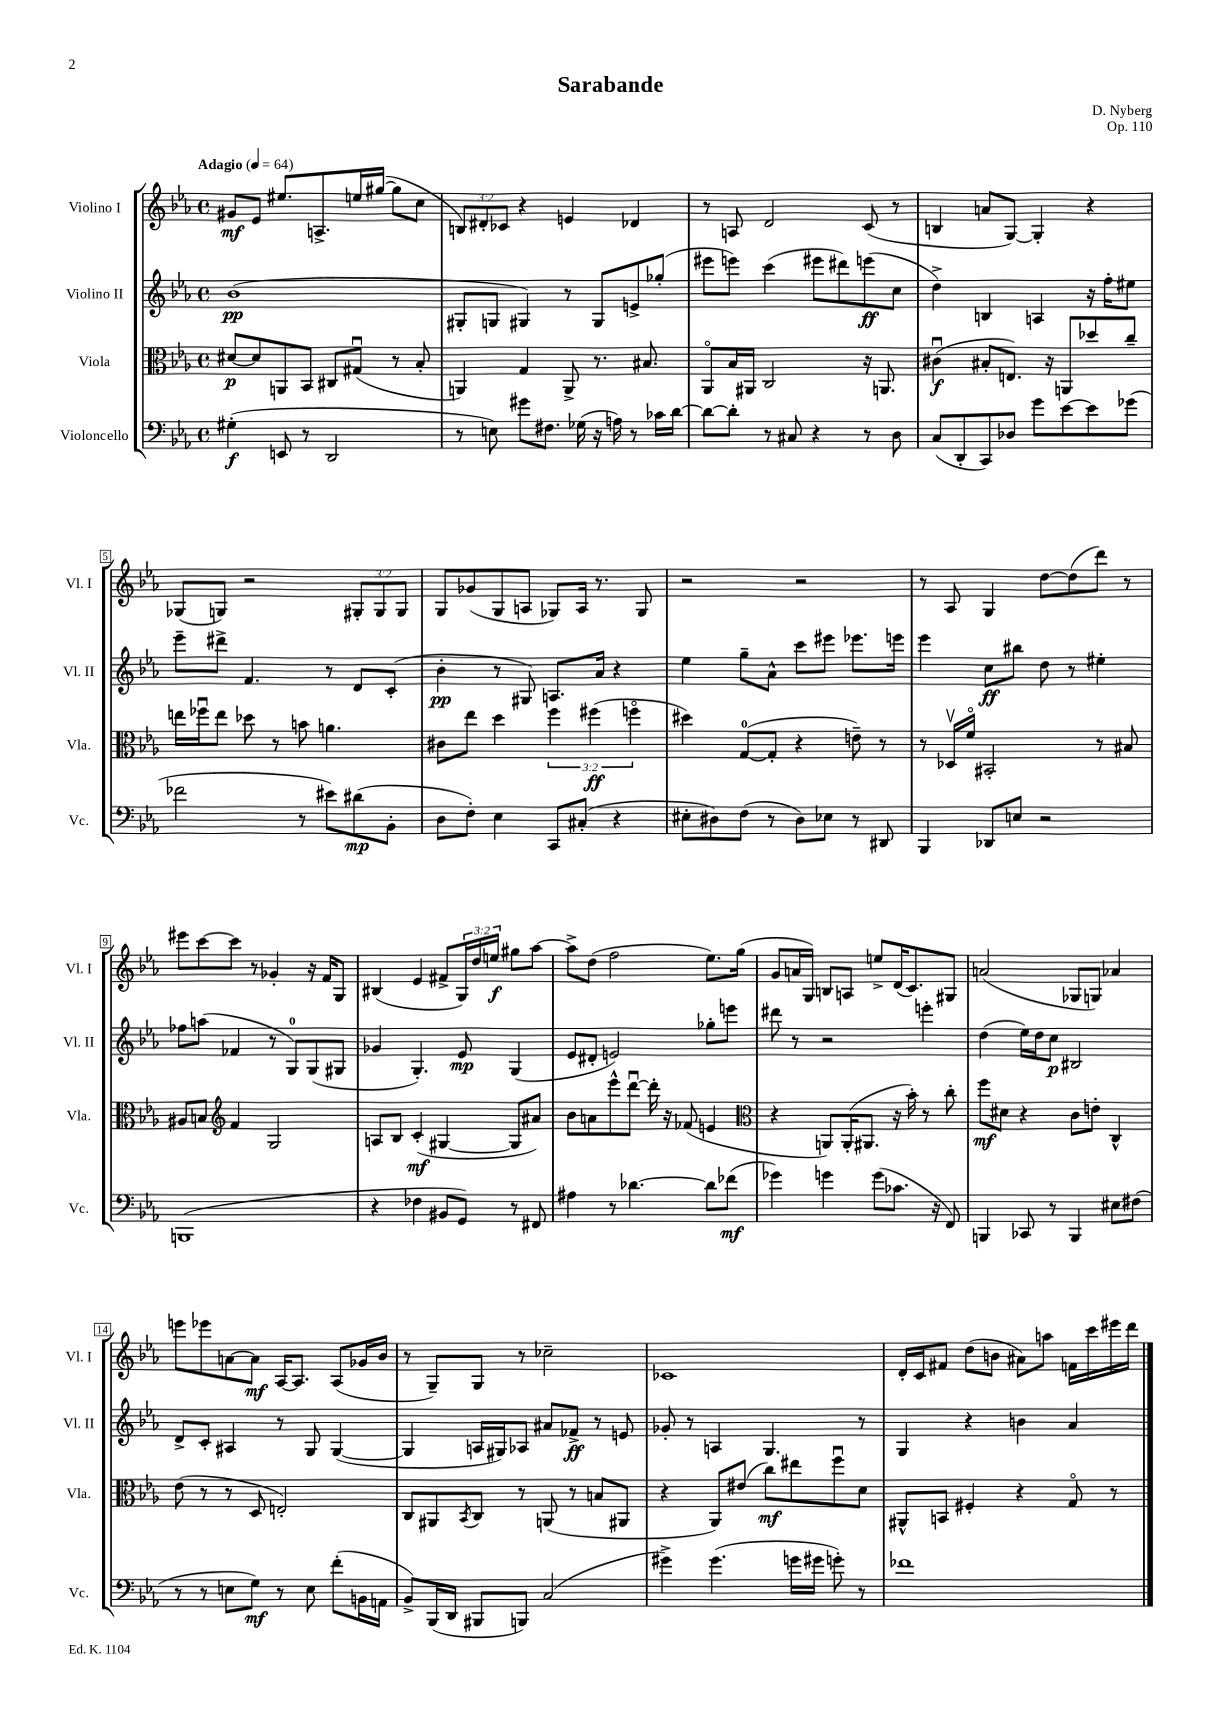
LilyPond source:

\header { title = "Sarabande" composer = "D. Nyberg" opus = "Op. 110" }
<<
\new StaffGroup <<
\new Staff = "s0" \with { instrumentName = "Violino I" shortInstrumentName = "Vl. I" } {
    \clef treble \key ees \major \defaultTimeSignature \time 4/4 \override Staff.TupletNumber.text = #tuplet-number::calc-fraction-text \tempo "Adagio" 4 = 64
    gis'8\mf ees'8 eis''8. a8.-> e''16 gis''16~( gis''8 c''8 |
    \tuplet 3/2 { b8) dis'8-. ces'8 } r4 e'4 des'4 |
    r8 a8 d'2 c'8( r8 |
    b4 a'8 g8~) g4-. r4 |
    ges8( g8) r2 \tuplet 3/2 { gis8-. gis8 gis8 } |
    g8 ges'8( g8 a8 ges8) a16 r8. ges8 |
    r2 r2 |
    r8 aes8 g4 d''8~ d''8( d'''8) r8 |
    eis'''8 c'''8~ c'''8 r8 ges'4-. r16 f'16 g8 |
    bis4( ees'4 fis'8-> \tuplet 3/2 { g16) d''16 e''16\f } gis''8 aes''8~ |
    aes''8-> d''8( f''2 ees''8.) g''16( |
    g'8 a'16 g16) b8 a8 e''8-> d'16( c'8.) gis8 |
    a'2( ges8 g8) aes'4 |
    e'''8 ees'''8 a'8~ a'8\mf aes16~ aes8. aes8( ges'16 bes'16 |
    r8 g8--) g8 r8 ces''2-- |
    ces'1 |
    d'16-. c'16 fis'8 d''8( b'8 ais'8) a''8 f'16 c'''16 eis'''16 d'''16 \bar "|." |
}
\new Staff = "s1" \with { instrumentName = "Violino II" shortInstrumentName = "Vl. II" } {
    \clef treble \key ees \major \defaultTimeSignature \time 4/4
    bes'1\pp( |
    gis8-. g8 gis4) r8 gis8 e'8-> ges''8-.( |
    eis'''8 e'''8) c'''4( eis'''8 dis'''8) e'''8\ff( c''8 |
    d''4->) b4 a4 r16 f''16-. eis''8 |
    ees'''8-- dis'''8-> f'4. r8 d'8 c'8-.( |
    bes'4-.\pp r8 gis8) a8. aes'16 r4 |
    ees''4 g''8-- aes'8-^ c'''8 eis'''8 ees'''8. e'''16 |
    ees'''4 c''8\ff bis''8 d''8 r8 eis''4-. |
    fes''8 a''8( fes'4 r8 g8-0) g8( gis8 |
    ges'4 g4.-.) ees'8\mp g4( |
    ees'8 dis'8-. e'2) ges''8-. e'''8 |
    dis'''8 r8 r2 e'''4-. |
    d''4( ees''16) d''16 c''8\p bis2 |
    d'8-> c'8-. ais4 r8 g8 g4~( |
    g4 a16 gis16) aes8 ais'8 fes'8->\ff r8 e'8 |
    ges'8-. r8 a4 g4. r8 |
    g4 r4 b'4 aes'4 \bar "|." |
}
\new Staff = "s2" \with { instrumentName = "Viola" shortInstrumentName = "Vla." } {
    \clef alto \key ees \major \defaultTimeSignature \time 4/4 \override Staff.TupletNumber.text = #tuplet-number::calc-fraction-text
    dis'8~\p dis'8 a,8 bes,8 cis8 gis8\downbow( r8 bes8-. |
    a,4) g4 a,8-> r8. bis8. |
    aes,8\flageolet bes16 ais,16 c2 r16 a,8. |
    cis'4\downbow\f( bis8-. e8.) r16 a,8 des''8 c''8-- |
    e''16 fes''16\downbow e''8 des''8 r8 b'8 a'4. |
    cis'8 ees''8 d''4 \tuplet 3/2 { f''4 fis''4\ff( f''4\flageolet } |
    dis''4) g8-0~( g8-. r4 e'8--) r8 |
    r8 des16\upbow f'16\flageolet bis,2-. r8 bis8 |
    ais8 b8 \clef treble f'4 g2 |
    a8 bes8 c'4-.\mf( gis4~ gis8 ais'8) |
    bes'8 a'8 ees'''8-^ d'''8~\downbow d'''16-. r16 fes'8( e'4 |
    \clef alto r4 a,8) a,16-.( ais,8. r16 bes'16-.) r8 c''8-. |
    f''8\mf dis'8 r4 c'8 e'8-. c4-^ |
    ees'8( r8 r8 d8 e2-.) |
    c8 ais,8 \acciaccatura { bes,8 } c8 r8 a,8( r8 b8 ais,8 |
    r4 aes,8) eis'8( c''8\mf) eis''8 f''8\downbow d'8 |
    ais,8-^ b,8 fis4-. r4 g8\flageolet r8 \bar "|." |
}
\new Staff = "s3" \with { instrumentName = "Violoncello" shortInstrumentName = "Vc." } {
    \clef bass \key ees \major \defaultTimeSignature \time 4/4
    gis4-.\f( e,8 r8 d,2 |
    r8 e8) gis'8 fis8. ges16( r16 a16) r8 ces'16 d'16~ |
    d'8~ d'8-. r8 cis8 r4 r8 d8 |
    c8( d,8-. c,8) des8 g'8 ees'8~ ees'8 ges'8( |
    fes'2 r8 eis'8) dis'8\mp( bes,8-. |
    d8 f8-.) ees4 c,8 cis8-.( r4 |
    eis8-. dis8) f8( r8 dis8) ees8 r8 dis,8 |
    bes,,4 des,8 e8 r2 |
    b,,1( |
    r4 fes4 bis,8 g,8) r8 fis,8 |
    ais4 r8 des'4.~ des'8 fes'8\mf( |
    ges'4) g'4 g'8( ces'8. r16 f,8) |
    b,,4 ces,8 r8 b,,4 eis8 fis8( |
    r8 r8 e8 g8\mf) r8 e8 f'8-.( b,16 a,16 |
    bes,8->) bes,,16( d,16 bis,,8 b,,8) c2( |
    gis'4->) gis'4.( g'16 gis'16 g'8-.) r8 |
    fes'1 \bar "|." |
}
>>
>>
\layout { \context { \Score \override BarNumber.stencil = #(make-stencil-boxer 0.1 0.3 ly:text-interface::print) } }
